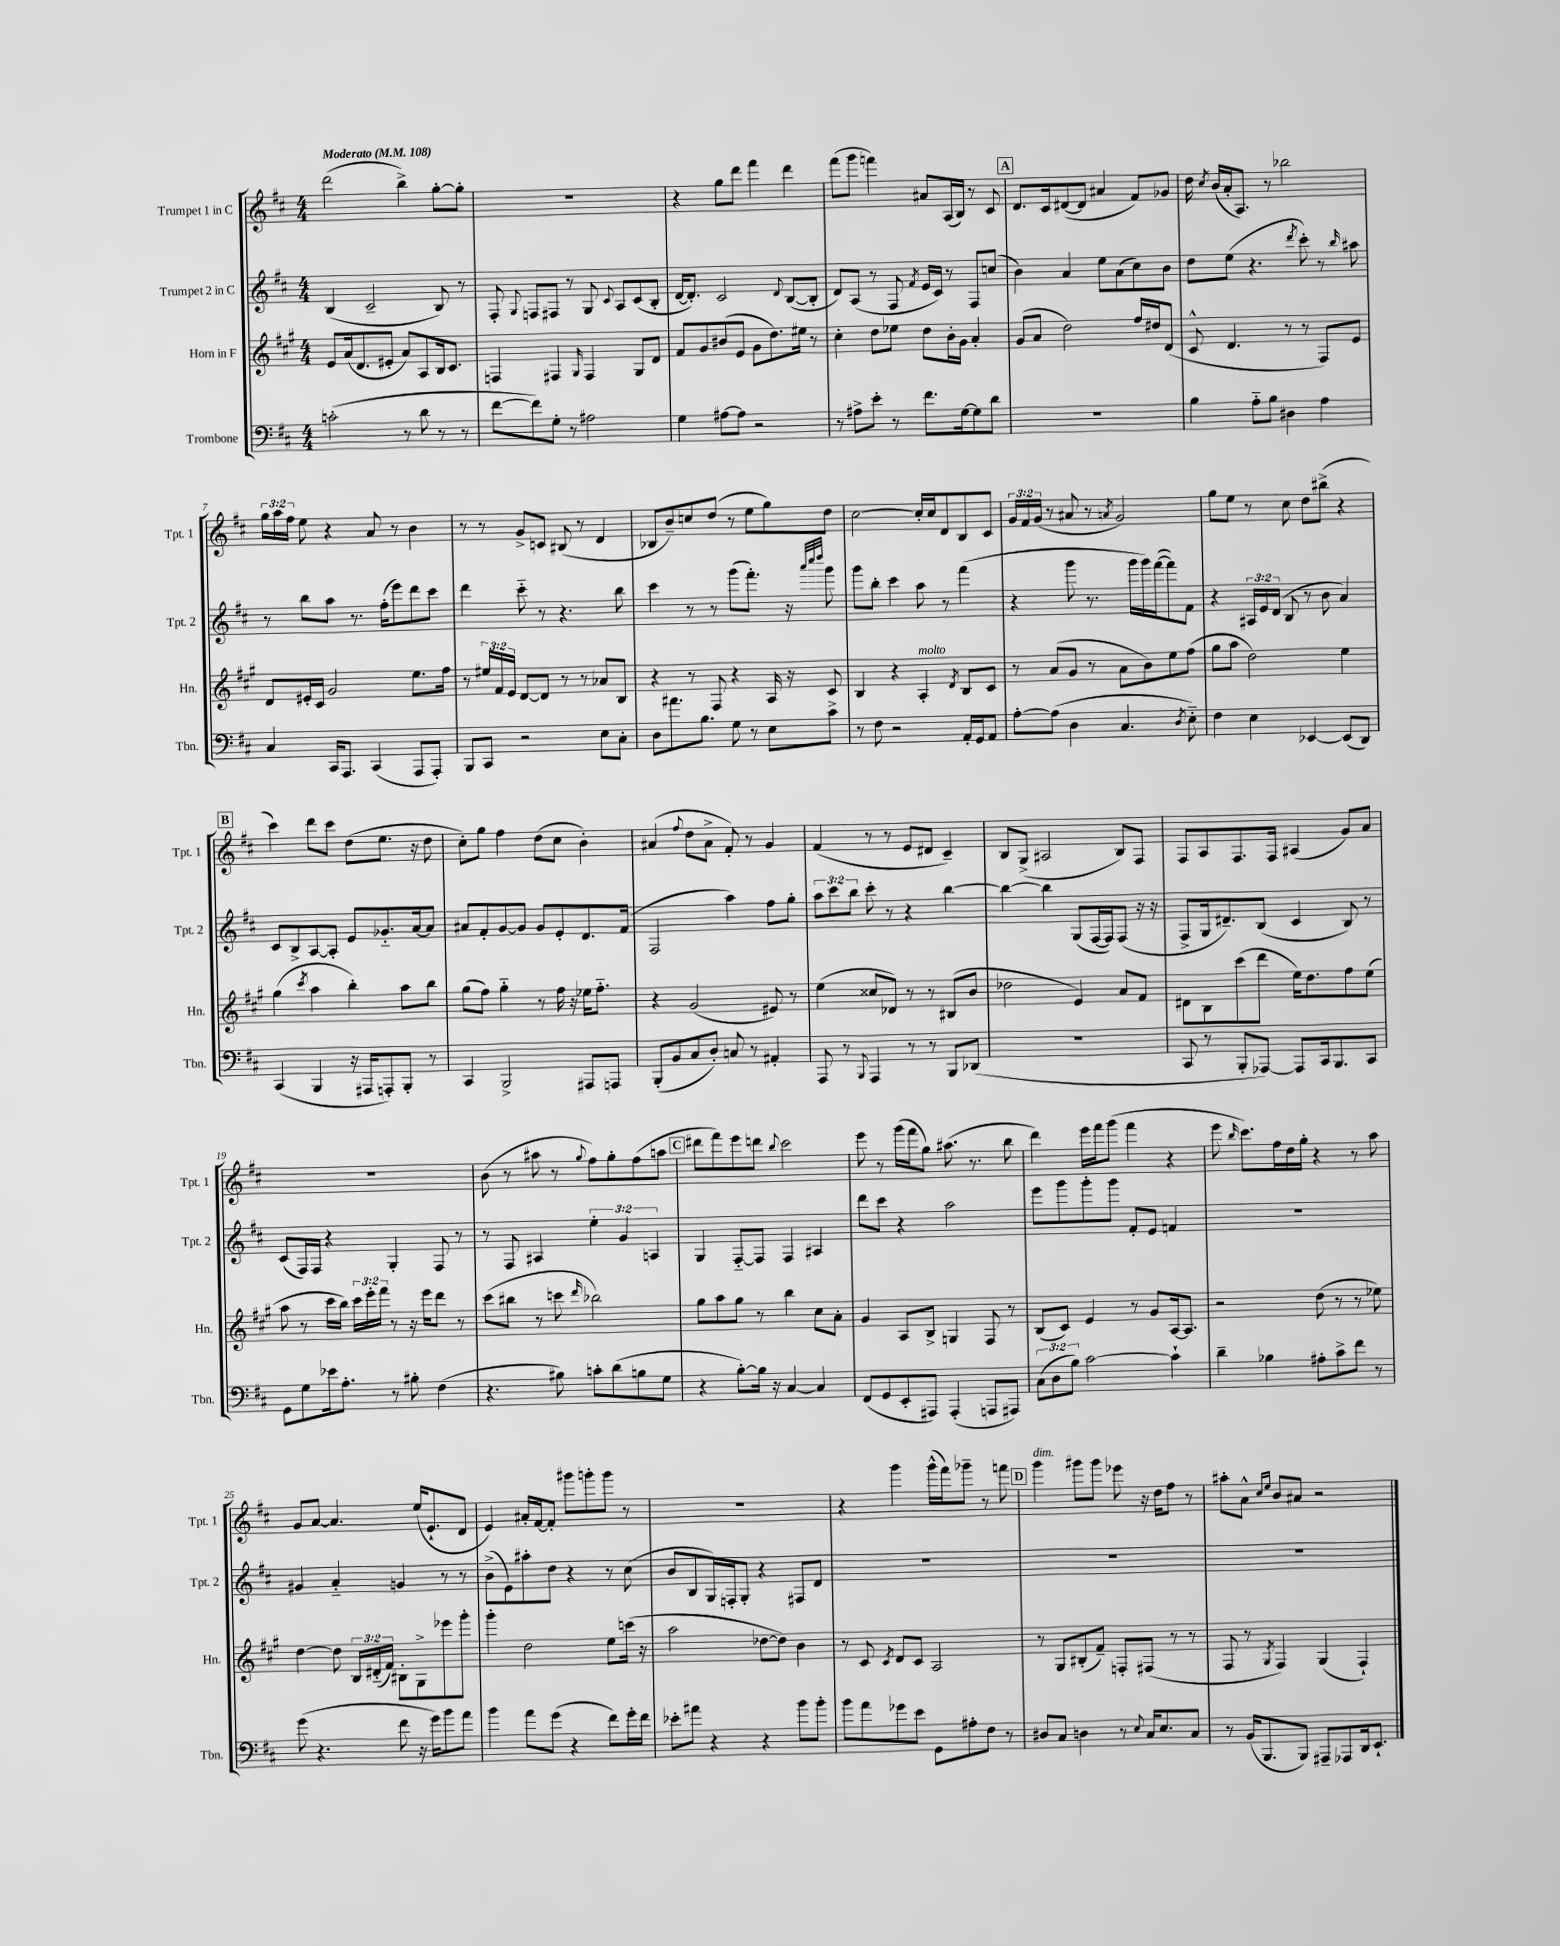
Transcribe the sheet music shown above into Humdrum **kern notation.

**kern	**kern	**kern	**kern
*staff4	*staff3	*staff2	*staff1
*clefF4	*clefG2	*clefG2	*clefG2
*k[f#c#]	*k[f#c#g#]	*k[f#c#]	*k[f#c#]
*M4/4	*M4/4	*M4/4	*M4/4
*MM108	*MM108	*MM108	*MM108
(2c'\	8e/L	(4B/	(2ddd\
.	(16a/k	.	.
.	8.d/	.	.
.	.	2c#~/	.
.	8e#'/J	.	.
8r	8a/L)	.	4bb^\)
8d\	8A/	.	.
8r	16B/k	8B/)	[8gg'\L
.	8.c#/J	.	.
8r	.	8r	8gg'\]J
=	=	=	=
[8f#\L	4F/	8F#'/	1r
.	.	8qqG/	.
8f#\])	.	8F/L	.
8G'\J	4F#/	8F#/J	.
8r	.	8r	.
.	16qqG#/	.	.
2A#\	4F#/	8G/	.
.	.	8qqc#/	.
.	.	8A/L	.
.	8G#/L	(8c#/	.
.	8d/J	8B'/J	.
=	=	=	=
4G\	8f#/L	[16d/LK	4r
.	.	8.d'/]J)	.
.	8g#/	.	.
[8A#\L	(8b#/	2c#/	8gg\L
8A#\]J	8e/J	.	8ddd\J
2r	8g#\L	.	4fff#\
.	8.dd\)	.	.
.	.	8qqd/	.
.	.	([8B/L	4ddd\
.	16ee#\Jk	.	.
.	8r	8B'/]J	.
=	=	=	=
8r	4cc#'\	8d/L)	(8fff#\L
8A#^\L	.	(8A/J	8ggg\J
8e'\J	8dd\L	8r	4fff\)
8r	8ee-\J	8F#/	.
.	.	8qf#/	.
8.f#\L	8dd\L	16e/LL	8a#/L
.	.	16c#/JJ)	.
.	16b'\L	8r	(16A/L
[16G\k	16g#\JJ	.	16B/JJ)
8G\]	4a'/	8F#/L	8r
8d\J	.	(8cc/J	8c#/
=	=	=	=
1r	(8g#/L	4b\)	8.d/L
.	8a/J	.	.
.	.	.	16c#/k
.	2dd\)	4a/	([8d#/
.	.	.	8d#/]J
.	.	8ee\L	4a#/
.	.	(8a\	.
.	16ff#/LL	8cc#\)	8f#/L)
.	16dd#/J	.	.
.	(8d/J	8b\J	8g-/J
=	=	=	=
4B\	8c#^^/	8dd\L	16dd\
.	.	.	8qcc#/
.	.	.	(16b/LL
.	4.d/	(8ee\J	16a'/J
.	.	.	8.A/J)
8A'~\L	.	4.r	.
8B\J	.	.	8r
4D#\	8r	.	2bb-\
.	.	8qddd/	.
.	8r	8ccc#'\)	.
4A\	8F#/L)	8r	.
.	.	16qqbb/	.
.	8e/J	8aa#\	.
=	=	=	=
4C#/	8d/L	8r	24gg\LL
.	.	.	24aa\
.	.	.	24ff#\JJ
.	16e#'/L	8bb\L	8ee\
.	16c#/JJ	.	.
16CC#/LK	2g#/	8aa\J	4r
8.AAA/J	.	.	.
.	.	8.r	.
(4CC#/	.	.	8a/
.	.	(16ff#'\LK	.
.	.	8eee\)	8r
8AAA/L	8.ee\L	8ddd\	4b\
8AAA'/J)	.	8ccc#\J	.
.	16ff#\Jk	.	.
=	=	=	=
8BBB/L	8r	4ddd\	8r
8CC#/J	24ee#/LL	.	8r
.	24f#/	.	.
.	24e/JJ	.	.
2r	[8d/L	8ccc#'~\	8g^/L
.	8d/]J	8r	8c/J
.	8r	4.r	(8B#/
.	8r	.	8r
8E\L	8a-/L	.	4d/
8C#'\J	8B/J	8bb\	.
=	=	=	=
8D\L	4r	4ccc#\	8B-/L
8.a#\	.	.	8b~/)
.	8r	8r	8cc/
8.B\J	.	.	.
.	8F#/	8r	(8dd/J
8G\	4r	(8ggg\L	8r
8r	.	8.fff#'\J)	8ee\L
8E\L	16A/	.	8gg\)
.	16r	16r	.
.	.	32qqaaa/LLL	.
.	.	32qqcccc#/	.
.	.	32qqdddd/JJJ	.
8c#^\J	8c#/	8ggg\	8dd\J
=	=	=	=
8r	4B/	8ggg\L	[2cc#\
8F#\	.	8bb'\J	.
2r	4r	4ccc#\	.
.	4A'/	8aa\	16cc#'/]LL
.	.	.	16cc#/J
.	.	8r	8d/
.	8qd/	.	.
16AA'/LL	8B/L	(4fff#\	8B/
16GG/J	.	.	.
8AA/J	8c#/J	.	8c#/J
=	=	=	=
[8A'\L	8r	4r	24g/LL
.	.	.	24f#/
.	.	.	(24g/JJ
(8A\]J	(8a/L	.	8r
4D\	8g#/J	8ggg\	8a#/
.	8r	8.r	8r
.	.	.	8qa/
4.C#/	8a\L	.	2g/)
.	.	16ggg\LL	.
.	8b\)	16ggg\)	.
.	.	([16fff#\J	.
.	8ee\	8fff#\])	.
8qD/	.	.	.
8E'~\)	(8ff#\J	8f#\J	.
=	=	=	=
4F#\	8gg#\L	4r	8gg\L
.	8aa\J	.	8ee\J
4E\	2dd\)	24A#/LL	8r
.	.	24e/	.
.	.	(24d/JJ	.
.	.	8B/	8cc#\
[4EE-/	.	8r	8dd\L
.	.	8b\	(8bb#^\J
(8EE-/]L	4ee\	4a/)	4r
8DD/J)	.	.	.
=	=	=	=
(4CC#/	(4gg#\	8c#/L	4ccc#\)
.	.	8B^/	.
.	8qccc#/	.	.
4BBB/	4aa\	[8A/	8ddd\L
.	.	8A'/]J	8ccc#\J
16r	4bb'\)	8e/L	(8dd\L
16AAA#/LK	.	.	.
8AAA'/)	.	8.g-'~/	8.ee\J
8BBB'/J	8aa\L	.	.
.	.	[16a/k	16r
8r	8bb\J	8a/]J	8dd\
=	=	=	=
4CC#/	(8gg#\L	8a#/L	8cc#'\L)
.	8ff#\J)	8f#'/	8gg\J
2BBB^/	4gg#'~\	[8g/	4ff#\
.	.	8g/]J	.
.	8r	8g/L	(8dd\L
.	16ff#\	8e'/	8cc#\J
.	16r	.	.
8AAA#/L	16ee-\LK	8.d/	4b'\)
.	8.ff#'~\J	.	.
8AAA/J	.	.	.
.	.	(16f#/Jk	.
=	=	=	=
(8BBB'/L	4r	2F#/	(4a#/
8BB/	.	.	.
.	.	.	8qqff#/
8C#/	(2g#/	.	8dd\L
8D'/J)	.	.	8a#^\J
8C/	.	4aa\)	8f#'/)
8r	.	.	8r
4AA#'/	8e#/)	8ff#\L	4g/
.	8r	8gg'\J	.
=	=	=	=
8AAA/	(4ee\	12aa\L	(4f#/
.	.	12ccc#\	.
8r	.	.	.
.	.	12bb\J	.
8qqBBB/	.	.	.
4AAA/	8cc##/L	8ccc#'\	8r
.	8d-/J)	8r	8r
8r	8r	4r	8e/L
8r	8r	.	8d#/J
8BBB/L	(8B#/L	[4bb\	4c#~/)
(8DD-/J	8b/J	.	.
=	=	=	=
1r	2dd-\	4bb\_	8B/L
.	.	.	(8G^/J
.	.	4bb\]	2A#/
.	4e/)	(8G/L	.
.	.	[16F#/L	.
.	.	16F#/]J)	.
.	8a/L	(8F#/J	8B/L)
.	8f#/J	16r	8F#/J
.	.	16r	.
=	=	=	=
8CC#/	8d#\L	8F#^/L	8F#/L
8r	8B\	16G/k	8A/
.	.	8.d#~/)	.
8BBB'/L	(8ccc#\	.	8.F#/
[8AAA-/J)	8ddd\J	(8B/J	.
.	.	.	16F#/Jk
8AAA-/]L	16ee\LK)	4c#/	(4A#/
.	8.dd\	.	.
16CC#/k	.	.	.
8.BBB/	.	.	.
.	8ff#\	8B/)	8g/L)
8CC#/J	(8ee\J	8r	8a/J
=	=	=	=
8GG\L	8aa\	(8c#/L	1r
8G\	8r	16F#/L)	.
.	.	16F#/JJ	.
16e-\k	16ccc#\LL	4r	.
8.A'\J	16bb\JJ)	.	.
.	24ccc#\LL	.	.
.	24eee'\	.	.
.	24fff#\JJ	.	.
8r	8r	4G'/	.
8B#'\	16r	.	.
.	16eee\LK	.	.
(4F#\	8ddd\J	8F#/	.
.	8r	8r	.
=	=	=	=
4.r	(8ccc#\L	8r	(8b\
.	8bb#\J	8F#/	8r
.	8r	4A#/	8aa#\
8B#\)	8ccc\	.	8r
.	16qqddd/	.	8qqgg/
8c'\L	2bb-\)	6ee'\	8ff#\L)
(8d\	.	.	8gg'\
.	.	6g/	.
8B\	.	.	(8ff#\
.	.	6A/	.
8G\J	.	.	8aa\J
=	=	=	=
4r	8gg#\L	4G/	8ddd#\L
.	8aa\	.	8fff#\)
[8B'\L)	8gg#\J	[8F#'~/L	8eee\
16B\]Jk	8r	8F#/]J	8ddd\J
16r	.	.	.
.	.	.	8qqbb/
[4C#/	4bb\	4F#/	2ccc#\
4C#/]	8cc#\L	4A#/	.
.	8a'\J	.	.
=	=	=	=
(8FF#/L	4g#/	8ddd\L	8eee\
8GG/	.	8ccc#\J	8r
8EE'/	8A/L	4r	(16ggg\LL
.	.	.	16fff#\J
8AAA#/J)	8B^/J	.	8gg\J)
(4AAA#'/	4G/	2aa\	(8.aa#\
.	.	.	8.r
8AAA/L	8F#/	.	.
8AAA#/J)	8r	.	8bb\
=	=	=	=
(12C#\L	(8B/L	8eee\L	4ddd\)
12D\	.	.	.
.	8c#/J)	8ggg\	.
12B\J)	.	.	.
[2c#\	4e/	8ggg'\	16eee\LL
.	.	.	16fff#\J
.	.	8ggg\J	(8ggg\J
.	8r	8f#'/L	4fff#\
.	8g#/L	8e/J	.
4c#`\]	[16A/k	4f/	4r
.	8.A/]J	.	.
=	=	=	=
4d~\	2r	1r	8eee\
.	.	.	16qqbb/
.	.	.	8.ccc#\L)
4B-\	.	.	.
.	.	.	16ff#\L
.	.	.	16dd\
.	.	.	16gg'\JJ
8A#'\L	(8dd\	.	4r
8c#^\	8r	.	.
8f#\J	8r	.	8r
8r	8ee-\)	.	8aa\
=	=	=	=
(8g\	[4dd\	4g#/	8g/L
4.r	.	.	[8a/J
.	8dd\]	4a'~/	4.a/]
.	24B/LL	.	.
.	(24d#'~/	.	.
.	24f#/JJ)	.	.
8f#\	8B#'\L	4g/	.
16r	8G#^\	.	(16ee/LK
16g\LK)	.	.	8.e`/
8b\	8eee-\	8r	.
8a\J	8ggg#'\J	8r	8d/J
=	=	=	=
4b\	4ggg#'\	(8b^\L	4e/)
.	.	8e\)	.
8a\L	2dd\	8aa#'\	16a#'/LL
.	.	.	[16f#/J
(8g\J	.	8dd\J	8f#'/]J
4r	.	4r	8ggg#\L
.	.	.	8ggg'\
8f#\L)	8ee\L	8r	8ggg\J
16g'\L	(16ccc\Jk	(8cc#\	8r
16f#\JJ	16r	.	.
=	=	=	=
8e-'\L	2aa\	8b/L	1r
8a#\J	.	8B/	.
4r	.	16G/L)	.
.	.	16F'/J	.
.	.	8G'/J	.
4r	[8dd-\L	4r	.
.	8dd-\]J)	.	.
8b\L	4b\	8F#/L	.
8b'\J	.	8d/J	.
=	=	=	=
8b\L	8r	1r	4r
8a\	8c#/	.	.
.	8qc#/	.	.
8g-\	8d/L	.	4ggg\
8e\J	8c#/J	.	.
8GG\L	2A/	.	(16ggg^^\LL
.	.	.	16fff#\J)
8A#'\	.	.	8ggg-~\J
8F#\J	.	.	8r
8r	.	.	8fff\
=	=	=	=
8D#/L	8r	1r	4ggg\
8C#/J	8G#/L	.	.
4D\	(8B#'/	.	8ggg#\L
.	8f#~/J)	.	8ggg#\J
8r	8F'/L	.	8eee-\
8qqE/	.	.	.
16C#/LK	(8F#/J	.	16r
8.E/	.	.	16dd\LK
.	8r	.	8ff#\J
8C#/J	8r	.	8r
=	=	=	=
8r	8F#/	1r	8aa#'\L
(16BB/LK	8r	.	8a^^\J
8.BBB/	.	.	.
.	.	.	16qqcc#/LL
.	8qG#/	.	16qqee/JJ
.	4F#/)	.	8b/L
8BBB/J)	.	.	8a#/J
8AAA#~/L	(4G#/	.	2r
8AAA-/	.	.	.
16DD/k	4F#`/)	.	.
8.EE`/J	.	.	.
==	==	==	==
*-	*-	*-	*-
